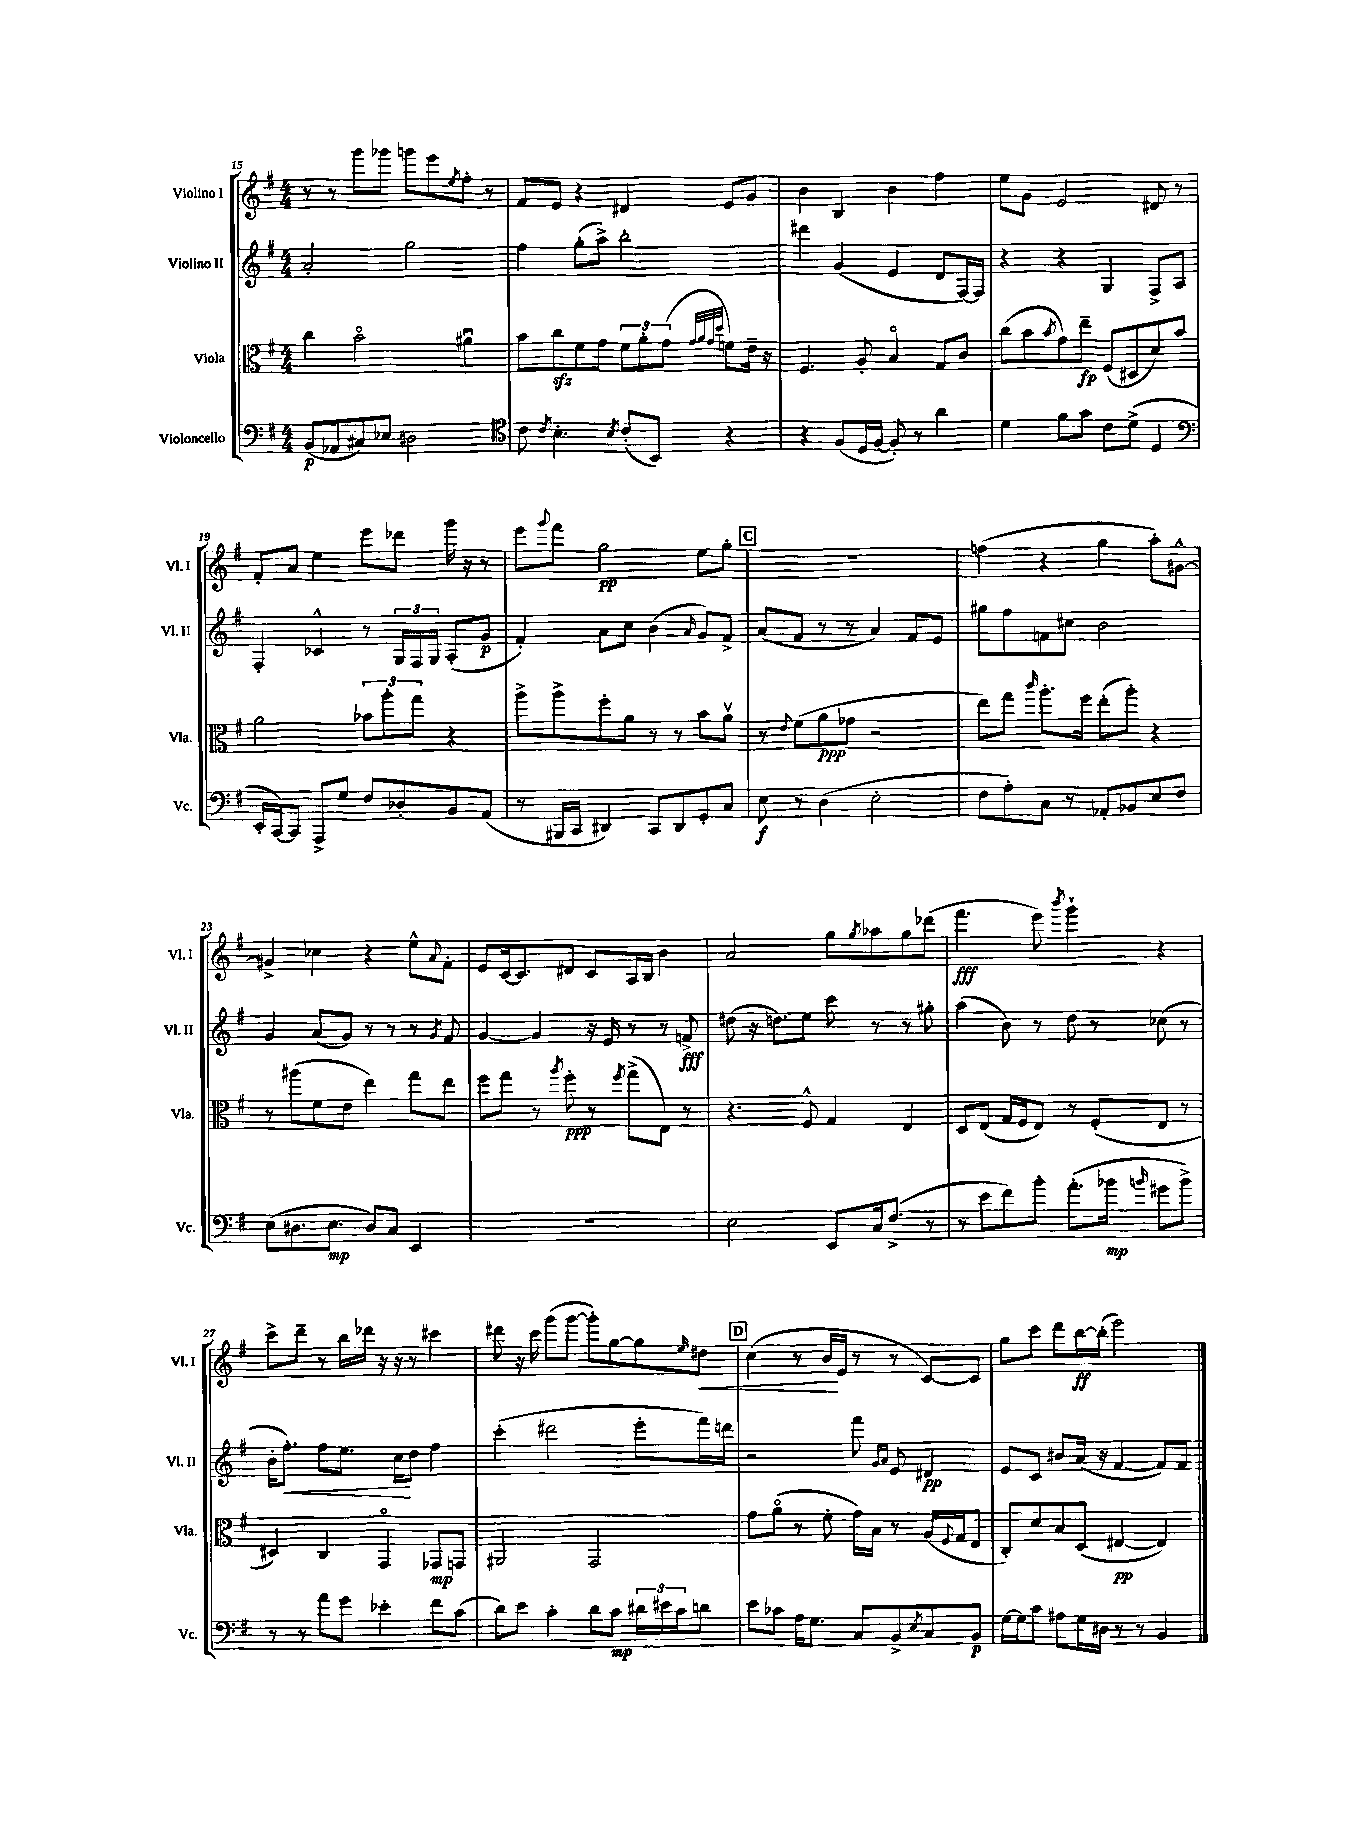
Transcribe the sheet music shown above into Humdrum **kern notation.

**kern	**kern	**kern	**kern
*staff4	*staff3	*staff2	*staff1
*clefF4	*clefC3	*clefG2	*clefG2
*k[f#]	*k[f#]	*k[f#]	*k[f#]
*M4/4	*M4/4	*M4/4	*M4/4
(8BB	4cc	2a'	8r
8AA-	.	.	8r
8C#)	2bo	.	8ggg
8E-	.	.	8ggg-
2D#	.	2gg	8ggg
.	.	.	8eee
.	.	.	8qee
.	4a#u	.	8ff#'
.	.	.	8r
=	=	=	=
*clefC4	*	*	*
8c	8b	4ff#	8f#
8qc	.	.	.
4.B'	8cc	.	8e
.	8f#	(8gg'	4r
.	8g	8aa^)	.
8qB	.	.	.
(8c'	12f#	2bb'	4d#
.	12a'	.	.
8BB)	.	.	.
.	(12g	.	.
.	32qqg	.	.
.	32qqa	.	.
.	32qqg	.	.
.	32qqdd	.	.
4r	8f)	.	8e
.	16e~	.	8g
.	16r	.	.
=	=	=	=
4r	4.F#	4ddd#	4b
(8F#	.	(4g	4B
16D	8A'	.	.
[16F#	.	.	.
8F#'])	4Bo	4e	4b
8r	.	.	.
4a	8G	8d	4ff#
.	8c	[16F#)	.
.	.	16F#]	.
=	=	=	=
4d	(8cc	4r	8ee
.	8b	.	8g
.	8qb	.	.
8f#	8g)	4r	2e
8g	8ee~	.	.
8c	(8F#	4G	.
(8d^	8D#	.	.
4D	8d)	8F#^	8d#
.	8b	8A	8r
=	=	=	=
*clefF4	*	*	*
16EE'	2a	4F#'	8f#'
[16CC)	.	.	.
8CC]	.	.	8a
8AAA^	.	4c-^^	4ee
8G	.	.	.
8F#	12b-	8r	8eee
.	12aa'	.	.
8D-'	.	24G	8ddd-
.	12gg	24F#	.
.	.	24G	.
8BB	4r	(8A'	16ggg
.	.	.	16r
(8AA	.	8g	8r
=	=	=	=
8r	8aa^	4f#')	8eee
.	.	.	8qqggg
16BBB#	8aa^	.	8fff#
16CC	.	.	.
4DD#)	8ff#'	8a	2gg
.	8a	8cc	.
8CC	8r	(4b	.
8DD#	8r	.	.
.	.	16qqa	.
8GG'	8b	8g)	8ee
8C	8av	8f#^	8gg'
=	=	=	=
8E	8r	(8a	1r
.	8qqe	.	.
8r	(8f#	8f#	.
(4D	8a	8r	.
.	8g-	8r	.
2E'	2r	4a)	.
.	.	8f#	.
.	.	8e	.
=	=	=	=
8F#	8ee)	8gg#	(4ff
8A')	8gg	8ff#	.
.	16qqccc	.	.
8C	8.aa'	8f	4r
8r	.	8cc#	.
.	16ff#	.	.
8AA-'	(8ee'	2b	4gg
8BB-	8aa')	.	.
8E	4r	.	8aa')
8F#	.	.	[8g#^^
=	=	=	=
(8E	8r	4g	4g#^]
8.D#	(8aa#	.	.
.	8f#	(8a	4cc-
8.E	.	.	.
.	8e	8g)	.
8D#)	4ee)	8r	4r
8C	.	8r	.
4EE	8gg	8r	8ee^^
.	.	8qg	8qqa
.	8ee	8f#	8f#'
=	=	=	=
1r	8ff#	[4g	8e
.	8gg	.	[16c
.	.	.	8.c]
.	8r	4g]	.
.	8qaa	.	.
.	8ff#'	.	8d#
.	8r	16r	8c
.	.	16e	.
.	8qff#	.	.
.	(8gg^	8r	16A
.	.	.	16B
.	8E)	8r	4b
.	8r	8f^	.
=	=	=	=
2E	4.r	(8dd#	2a
.	.	16r	.
.	.	8.dd)	.
.	8F#^^	8ee	.
8EE	4G	8ccc	8gg
.	.	.	8qgg
16C	.	8r	8aa-
(8.F#^	.	.	.
.	4E	8r	8gg
8r	.	8gg#'	(8ddd-
=	=	=	=
8r	8D	(4aa	4.fff#
8e	(8E	.	.
8f#)	16G	8b)	.
.	16F#	.	.
8b'	8E)	8r	8eee)
.	.	.	8qbbb
(8.a'	8r	8dd	4ggg`
.	(8F#'	8r	.
16b-	.	.	.
16qqb	.	.	.
8g#	8E	(8cc-	4r
8b^)	8r	8r	.
=	=	=	=
8r	4D#)	16b'	8ccc^
.	.	8.ff#')	.
8r	.	.	8ddd~
8a	4C	8ff#	8r
8g	.	8.ee	16bb
.	.	.	16ddd-
4e-'	4GGo	.	16r
.	.	16cc	16r
.	.	8dd	8r
8f#	8GG-	4ff#	4ccc#
(8c	8GG	.	.
=	=	=	=
8d)	2AA#	(4ccc'	8ddd#
8e	.	.	16r
.	.	.	16ccc
4c'	.	2ddd#	(8ggg
.	.	.	[8ggg
8d	2GG	.	8ggg'])
8c	.	.	[8gg
24d#	.	8eee'	8gg]
24e#	.	.	.
24c	.	.	.
.	.	.	16qqee
8d	.	16fff#)	8dd#
.	.	16ddd	.
=	=	=	=
8e	8g	2r	(4cc
8c-	(8ao	.	.
16A	8r	.	8r
8.G	.	.	.
.	8f#'	.	16b
.	.	.	16e
8C	16g)	8fff#	8r
.	16B	.	.
.	.	16qqg	.
.	.	16qqa	.
8BB^	8r	8e	8r
8qE	.	.	.
8C	(16A	4d#	[8c)
.	8qqF#	.	.
.	16G	.	.
8BB	8E	.	8c]
=	=	=	=
[16G	8C')	8e	8gg
16G]	.	.	.
8c	8d	8c	8ccc
8A#	8B	8b#	8ddd
16G	(8D	(16a	[16bb
16D#	.	16r	(16bb']
8r	[4E#	[4f#	2eee)
8r	.	.	.
4BB	4E#])	8f#])	.
.	.	8f#	.
==	==	==	==
*-	*-	*-	*-
